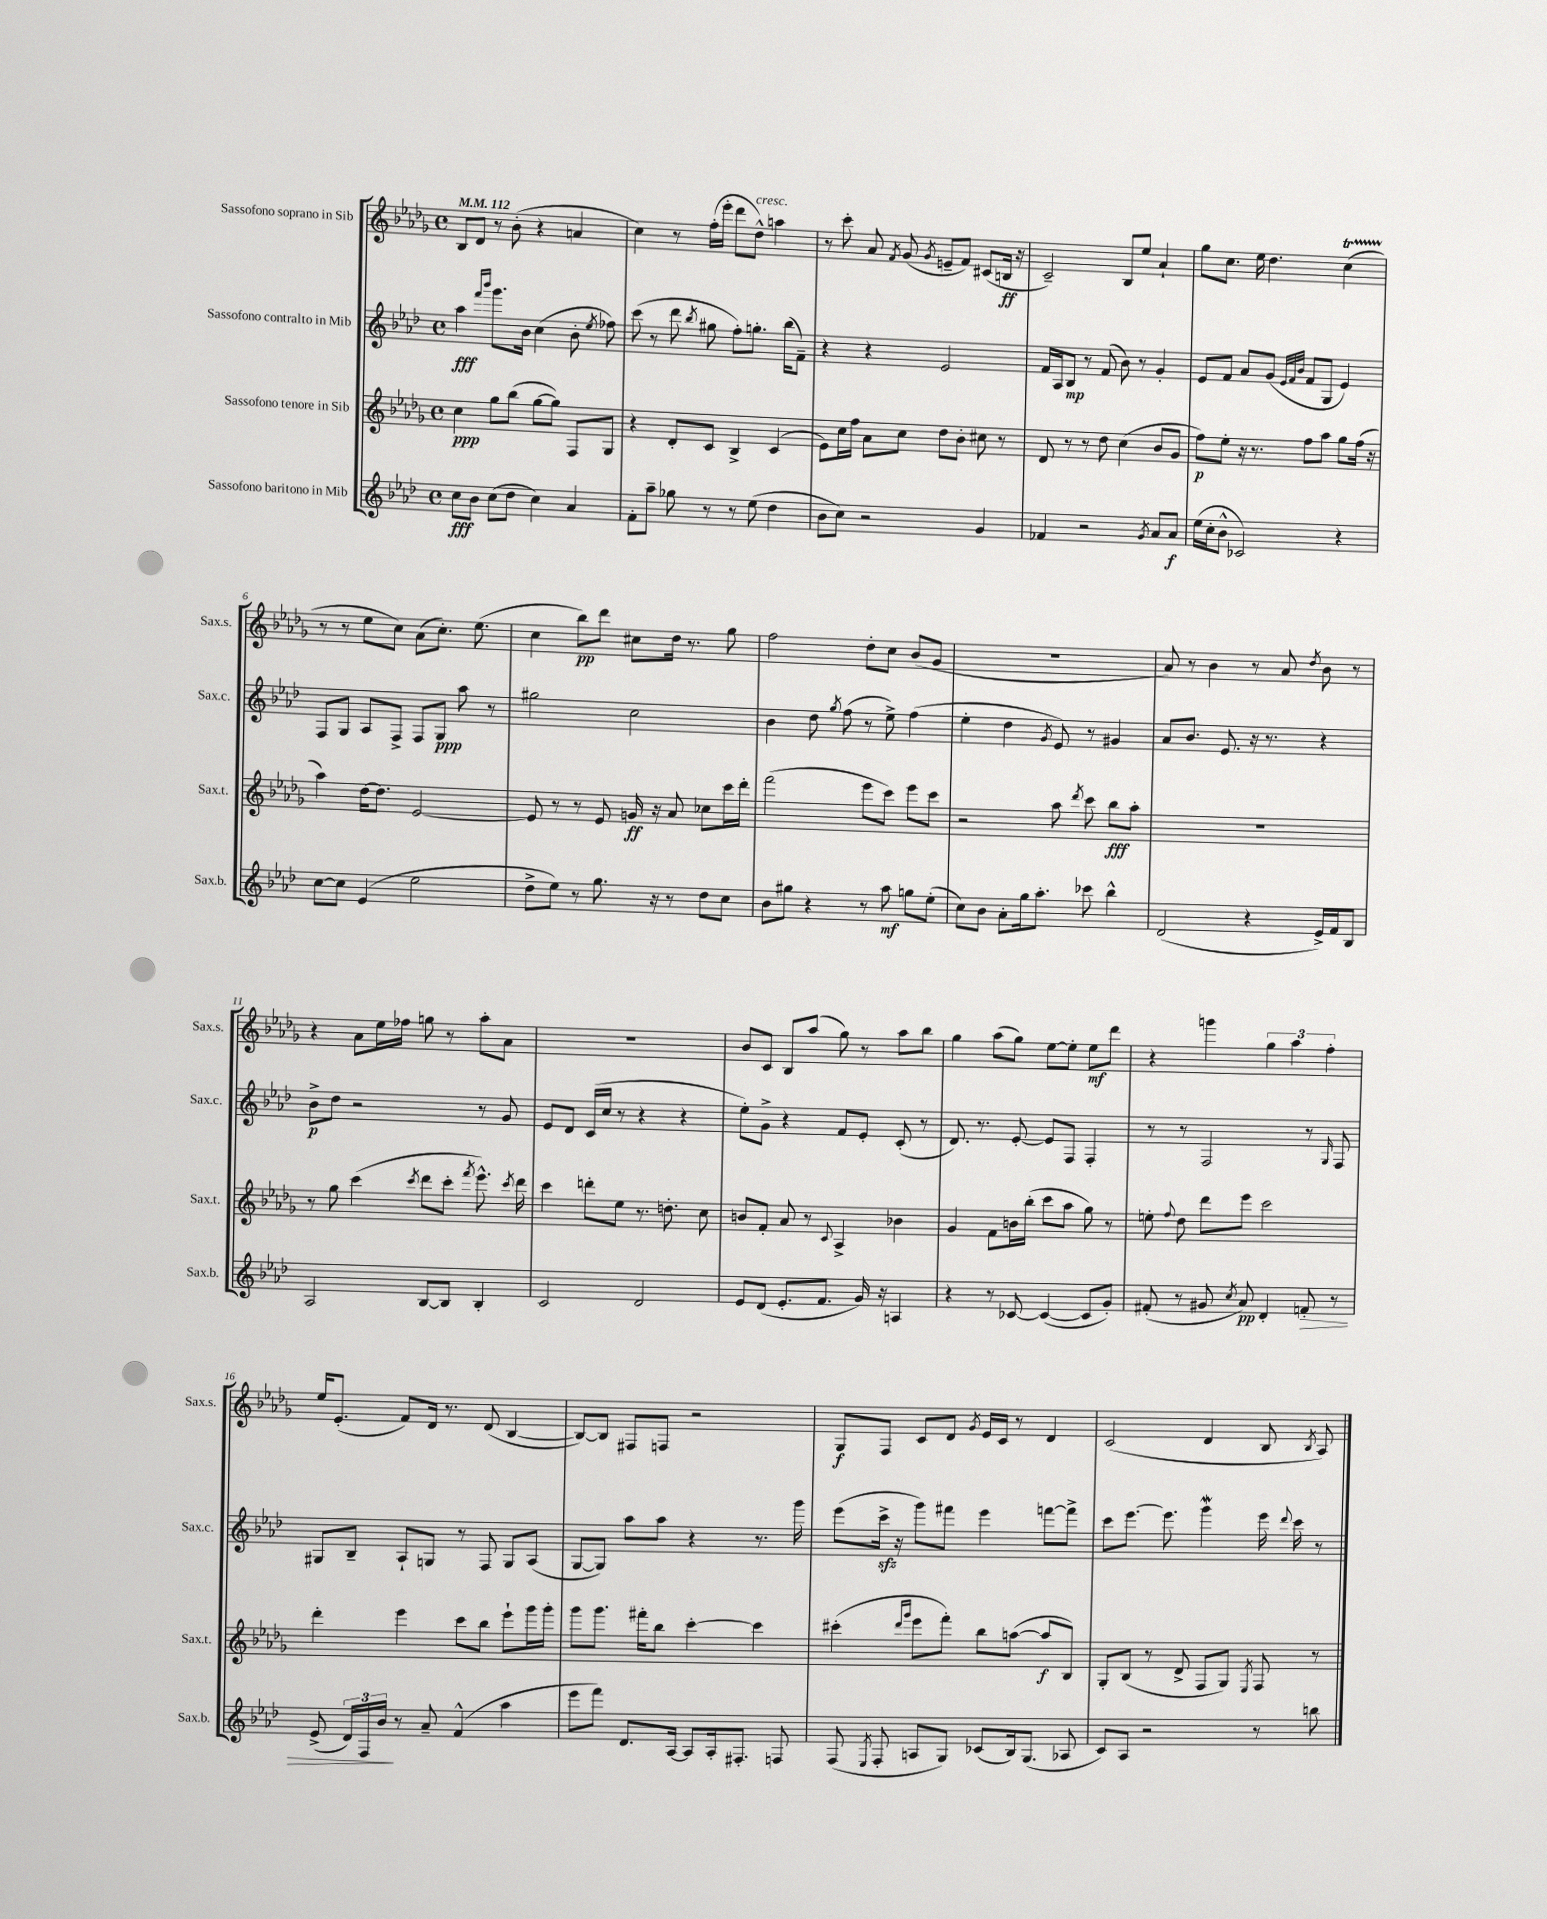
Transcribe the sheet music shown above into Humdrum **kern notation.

**kern	**kern	**kern	**kern
*staff4	*staff3	*staff2	*staff1
*clefG2	*clefG2	*clefG2	*clefG2
*k[b-e-a-d-]	*k[b-e-a-d-g-]	*k[b-e-a-d-]	*k[b-e-a-d-g-]
*M4/4	*M4/4	*M4/4	*M4/4
*met(c)	*met(c)	*met(c)	*met(c)
*MM112	*MM112	*MM112	*MM112
8cc	4cc	4aa-	8B-
8b-	.	.	8d-
.	.	16qqfff	.
.	.	16qqbbb-	.
(8cc	8gg-	8.ggg	8r
8dd-	(8bb-	.	(8b-'
.	.	16b-	.
4cc)	[8gg-	(4cc	4r
.	8gg-])	.	.
4a-	8F	8b-'	4a
.	.	8qee-	.
.	8G-	8ff-)	.
=	=	=	=
8f'	4r	(8ccc	4cc)
8aa-~	.	8r	.
8gg-	8d-'	8ddd-	8r
.	.	8qbb-	.
8r	8c	8gg#	(16ff'
.	.	.	16eee-'
8r	4B-^	8ff')	8ddd-
(8ee-	.	8.gg'	8dd-^^)
4dd-	(4c	.	4aa
.	.	(16bb-	.
.	.	8f~)	.
=	=	=	=
8b-	8e-)	4r	8r
8cc)	16cc	.	8ccc'
.	16ff	.	.
2r	8a-	4r	8a-
.	.	.	8qf
.	8cc	.	(8g-
.	.	.	8qg-
.	8dd-	2e-	8e~
.	8b-'	.	8f)
4g	8cc#	.	(8c#
.	8r	.	16B
.	.	.	16r
=	=	=	=
4f-	8d-	16f	2c~)
.	.	16A-	.
.	8r	8B-	.
2r	8r	8r	.
.	8dd-	(8f	.
.	(4cc	8b-)	8B-
.	.	8r	8ee-
8qg	.	.	.
8a-	8b-	4g'	4a-`
8a-	8g-	.	.
=	=	=	=
(16ee-	8ff)	8e-	8gg-
16cc'	.	.	.
8b-^^	8ee-'	8f	8.cc
2c-)	16r	8a-	.
.	8.r	.	16ee-
.	.	(8g	4.dd-
.	.	32qqe-	.
.	.	32qqf	.
.	.	32qqb-	.
.	8ff	8f	.
.	8aa-	8G	.
4r	8gg-	4e-)	(4cc
.	(16ff	.	.
.	16r	.	.
=	=	=	=
[8cc	4aa-)	8F	8r
8cc]	.	8G	8r
(4e-	[16dd-	8A-	8ee-
.	8.dd-]	.	.
.	.	8F^	8cc)
2ee-	[2e-	8F	(8a-
.	.	8G	8.cc')
.	.	8aa-	.
.	.	.	(8.ee-
.	.	8r	.
=	=	=	=
8dd-^	8e-]	2gg#	4cc
8ee-)	8r	.	.
8r	8r	.	8bb-)
8.gg	8e-	.	8ddd-
.	16g	2cc	8cc#
16r	16r	.	.
8r	8a-	.	16dd-
.	.	.	8.r
8dd-	8cc-	.	.
8cc	16ccc	.	8gg-
.	16ddd-'	.	.
=	=	=	=
8b-	(2fff	4b-	2ff
8gg#	.	.	.
4r	.	8dd-	.
.	.	8qgg	.
.	.	(8ff	.
8r	8eee-	8r	8dd-'
8aa-	8ccc)	8ee-^)	8cc
8gg	8eee-	(4ff	(8b-
(8ee-'	8ccc	.	8g-
=	=	=	=
8cc)	2r	4ee-'	1r
8b-	.	.	.
8a-'	.	4dd-	.
16gg	.	.	.
8.aa-'	.	.	.
.	.	8qg	.
.	8aa-	8e-)	.
.	8qddd-	.	.
8ccc-	8ccc	8r	.
4bb-^^	8bb-	4g#	.
.	8aa-'	.	.
=	=	=	=
(2d-	1r	8a-	8a-)
.	.	8.b-	8r
.	.	.	4b-
.	.	8.e-	.
4r	.	16r	8r
.	.	8.r	.
.	.	.	8a-
.	.	.	8qdd-
16e-^)	.	4r	8b-
16f	.	.	.
8B-	.	.	8r
=	=	=	=
2A-	8r	8b-^	4r
.	8gg-	8dd-	.
.	(4ccc	2r	8a-
.	.	.	16ee-
.	.	.	16ff-
.	8qccc	.	.
[8B-	8ddd-	.	8gg
8B-]	8ccc'	.	8r
.	8qfff	.	.
4B-'	8.eee-^^)	8r	8aa-'
.	.	8g	8a-
.	8qccc	.	.
.	16ddd-	.	.
=	=	=	=
2c	4ccc	8e-	1r
.	.	8d-	.
.	8ddd'	(16c	.
.	.	16cc	.
.	8ee-	8r	.
2d-	8.r	4r	.
.	8.dd'	.	.
.	.	4r	.
.	8cc	.	.
=	=	=	=
8e-	8b	8ee-')	8b-
(8d-	8f'	8g^	8c
8.e-'	8a-	4r	8B-
.	8r	.	(8aa-
8.f	.	.	.
.	8qqc	.	.
.	4A-^	8f	8gg-)
16g)	.	8e-'	8r
16r	.	.	.
4A	4b-	(8c'	8aa-
.	.	8r	8bb-
=	=	=	=
4r	4g-	8.d-)	4gg-
.	.	8.r	.
8r	8f	.	(8aa-
[8c-	16b	[8e-'	8gg-)
.	(16bb-'	.	.
(4c-_	8ccc	8e-]	[8ee-
.	8aa-	8F	8ee-']
8c-]	8gg-)	4F'	8ee-
8g')	8r	.	8ddd-
=	=	=	=
(8f#'	8ee'	8r	4r
.	8qqff	.	.
8r	8dd-	8r	.
8g#	8ddd-	2F	4ggg
8qcc	.	.	.
8a-)	8eee-	.	.
4d-'	2ccc	.	6gg-
.	.	.	6aa-
8f'	.	8r	.
.	.	.	6ff'
.	.	16qqG	.
8r	.	8F	.
=	=	=	=
(8e-^	4ddd-'	8G#	16ee-
.	.	.	(8.e-'
24d-)	.	8B-~	.
24F	.	.	.
24b-	.	.	.
8r	4eee-	8A-`	8f)
8a-~	.	8G	16d-
.	.	.	8.r
(4f^^	8ccc	8r	.
.	8bb-	8F	(8d-
4aa-	8eee-`	8G	[4B-
.	16ggg-	(8A-	.
.	16ggg-'	.	.
=	=	=	=
8eee-	8ggg-	[8G	8B-_)
8fff)	8.ggg-	8G])	8B-]
8.d-	.	8aa-	8F#
.	16fff#'	.	.
.	8bb-	8aa-	8F
[16A-	.	.	.
8A-]	[4ccc'	4r	2r
16A-'	.	.	.
8.F#'	.	.	.
.	4ccc]	8.r	.
8F	.	.	.
.	.	16ggg	.
=	=	=	=
(8F	(4ccc#'	(8eee-	8G-
8qE-	.	.	.
8F'	.	16ccc^	8F
.	.	16r	.
.	16qqddd-	.	.
.	16qqggg-	.	.
8A	8eee-	8ggg)	8c
8G)	8fff')	8fff#	8d-
.	.	.	8qg-
(8c-	8bb-	4eee-	16e-
.	.	.	16c
16B-)	([8aa	.	8r
(8.G	.	.	.
.	8aa]	[8fff	4d-
8A-	8B-)	8fff^]	.
=	=	=	=
8c)	8G-'	8ccc	(2c
8A-	(8B-	[8.eee-	.
2r	8r	.	.
.	.	8.eee-]	.
.	8d-^	.	.
.	8F	4ggg	4d-
.	8G-)	.	.
.	8qE-	.	.
8r	8F	16eee-	8B-
.	.	8qqddd-	.
.	.	16ccc	.
.	.	.	8qB-
8bb	8r	8r	8A-)
==	==	==	==
*-	*-	*-	*-
